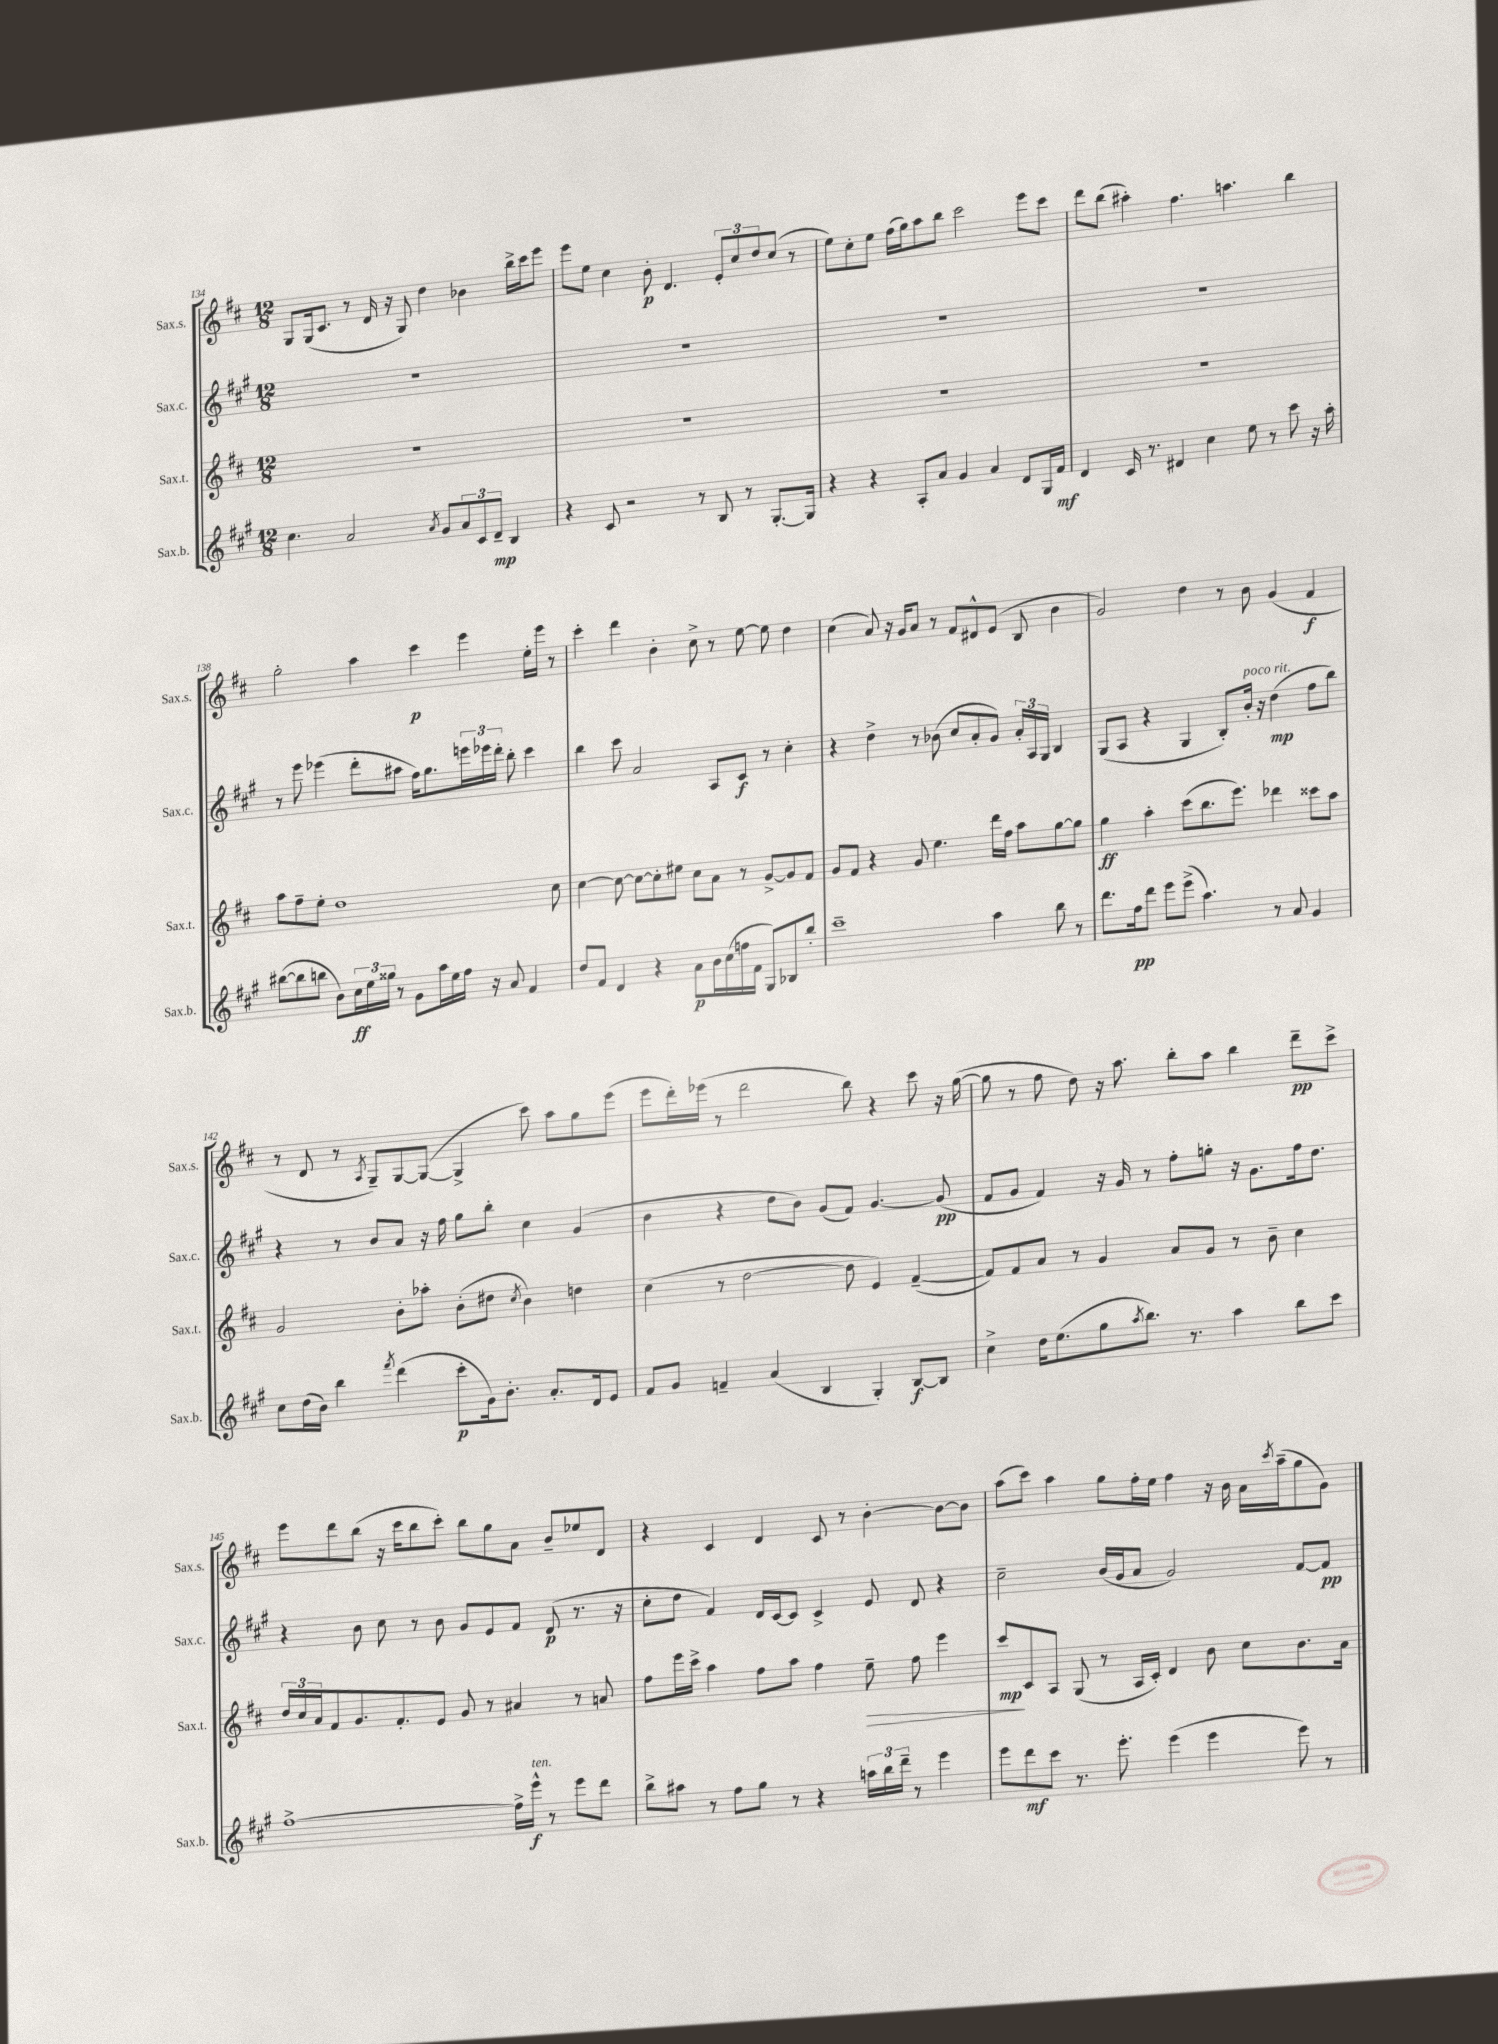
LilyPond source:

<<
\new StaffGroup <<
\new Staff = "s0" \with { instrumentName = "Sax.s." shortInstrumentName = "Sax.s." } {
    \clef treble \key d \major \numericTimeSignature \time 12/8
    g8 g16( cis'8. r8 d'16 r16 g8) d''4 bes'4 b''16-> cis'''16 e'''8 |
    e'''8 e''8 cis''4 b'8-.\p d'4. \tuplet 3/2 { e'8-. cis''8 d''8 } cis''8( r8 |
    e''8) cis''8-. e''8 fis''16( g''16) a''8 b''8 cis'''2 e'''8 cis'''8 |
    d'''8 b''8( ais''4-.) fis''4. a''4. b''4 |
    g''2-. a''4 cis'''4\p e'''4 e''16-. e'''16 r8 |
    cis'''4-. d'''4 b'4-. cis''8-> r8 e''8~ e''8 d''4 |
    cis''4( a'8) r16 g'16 a'8 r8 fis'8 dis'8-^ e'8( b8 b'4 |
    g'2) d''4 r8 b'8 g'4( fis'4\f |
    r8 d'8 r8 \acciaccatura { a8 } g8--) g8~ g8~( g4-> cis'''8) a''8 g''8 e'''8( |
    e'''8 d'''16-.) ees'''16( r8 d'''2 b''8) r4 cis'''8 r16 g''16~( |
    g''8 r8 fis''8 d''8) r16 a''8. b''8-. a''8 b''4 d'''8--\pp cis'''8-> |
    e'''8 d'''8 b''8( r16 cis'''16 b''8 cis'''8-.) b''8 g''8 a'8 b'8-- ees''8 d'8 |
    r4 cis'4 d'4 cis'8 r8 b'4~-. b'8~ b'8 |
    a''8( cis'''8) a''4 g''8 fis''16-. e''16 fis''4 r16 b'16 a'16 \acciaccatura { cis'''8 } a''16--( g''8 g'8) \bar "|." |
}
\new Staff = "s1" \with { instrumentName = "Sax.c." shortInstrumentName = "Sax.c." } {
    \clef treble \key a \major \numericTimeSignature \time 12/8
    R1. |
    R1. |
    R1. |
    R1. |
    r8 e'''8 ees'''4( d'''8-. ais''8 fis''16) gis''8. \tuplet 3/2 { e'''16 ees'''16 d'''16-. } b''8-. cis'''4 |
    b''4 cis'''8 a'2 a8 cis'8\f r8 cis''4-. |
    r4 d''4-> r8 bes'8( cis''8 a'8-. gis'8) \tuplet 3/2 { a'16-. a16 gis16 } b4 |
    gis8( a8 r4 gis4 b8-.) b'16-.^\markup { \italic "poco rit." } r16 d''4\mp( fis''8 b''8) |
    r4 r8 b'8 a'8 r16 fis''16 gis''8 b''8-. cis''4 gis'4( |
    b'4 r4 d''8 b'8) gis'8( fis'8) gis'4.~ gis'8\pp( |
    fis'8 gis'8 fis'4) r16 gis'16 r8 fis''8-. g''8-. r16 gis'8. fis''16 d''8. |
    r4 b'8 cis''8 r8 b'8 gis'8 e'8 fis'8 d'8\p( r8. r16 |
    cis''8-. d''8 fis'4) d'16 cis'16~ cis'8 cis'4-> e'8 d'8 r4 |
    cis''2-- b'16( gis'16 a'8 gis'2) fis'8~ fis'8\pp \bar "|." |
}
\new Staff = "s2" \with { instrumentName = "Sax.t." shortInstrumentName = "Sax.t." } {
    \clef treble \key d \major \numericTimeSignature \time 12/8
    R1. |
    R1. |
    R1. |
    R1. |
    a''8 fis''8-- e''8-. d''1 cis''8 |
    cis''4~ cis''8~ cis''8~ cis''8-. eis''8 cis''8 a'8 r8 g'8~-> g'8 fis'8 |
    g'8 fis'8 r4 g'8 e''4. d'''16 fis''16 a''8 g''8~ g''8 |
    g''4\ff a''4-. cis'''8( b''8. e'''8.) des'''4 cisis'''8 a''8 |
    g'2 b'8-. aes''8-. b'8-.( dis''8 \acciaccatura { cis''8 } b'4) d''4 |
    cis''4( r8 d''2~ d''8 e'4) fis'4~--( |
    fis'8) fis'8 a'8 r8 g'4 a'8 g'8 r8 b'8-- cis''4 |
    \tuplet 3/2 { d''16 cis''16 a'16 } fis'8 g'8. fis'8.-. e'8 g'8 r8 ais'4 r8 a'8 |
    fis''8 e'''16 cis'''16-> a''4 fis''8 a''8 fis''4 e''8--\> fis''8 e'''4 |
    cis'''8\mp\! cis'8 a8 g8( r8 a16 cis'16-.) d'4 b'8 cis''8 b'8. a'16 \bar "|." |
}
\new Staff = "s3" \with { instrumentName = "Sax.b." shortInstrumentName = "Sax.b." } {
    \clef treble \key a \major \numericTimeSignature \time 12/8
    cis''4. a'2 \acciaccatura { a'8 } gis'8 \tuplet 3/2 { a'8 cis'8 d'8--\mp } b4 |
    r4 cis'8 r2 r8 b8 r8 gis8.~-. gis16 |
    r4 r4 a8-. a'8 gis'4 a'4 d'8 gis16 fis'16\mf |
    d'4 cis'16 r8. dis'4 cis''4 e''8 r8 cis'''8 r16 a''16-. |
    bis''8~( bis''8 b''8 b'8) \tuplet 3/2 { cis''16\ff e''16 gisis''16 } r8 gis'8 a''16 e''16 fis''16 r16 a'8 fis'4 |
    d''8 fis'8 d'4 r4 a'8\p b'16 cis''16( f''16 fis'16 gis8) bes8 b''8-. |
    cis'''1-- a''4 b''8 r8 |
    d'''8. fis''16\pp d'''8 e'''8 e'''8->( a''4.) r8 a'8 gis'4 |
    cis''8 d''16( b'16) b''4 \acciaccatura { fis'''8 } d'''4( cis'''8-.\p gis'16) b'8.-. a'8.-. d'16 e'8 |
    fis'8 gis'8 f'4-- a'4( b4 gis4-.) b8~\f b8 |
    cis''4-> d''16 e''8.( gis''8 \acciaccatura { a''8 } b''8.) r8. a''4 b''8 cis'''8 |
    fis''1~-> fis''16-> e'''16-^\f^\markup { \italic "ten." } r8 e'''8 d'''8 |
    b''8-> ais''8 r8 fis''8 gis''8 r8 r4 \tuplet 3/2 { a''16 b''16 d'''16-- } r8 e'''4 |
    e'''8 d'''8\mf cis'''8 r8. e'''8.-. e'''4( e'''4 e'''8) r8 \bar "|." |
}
>>
>>
\layout { \context { \Score currentBarNumber = #134 } }
